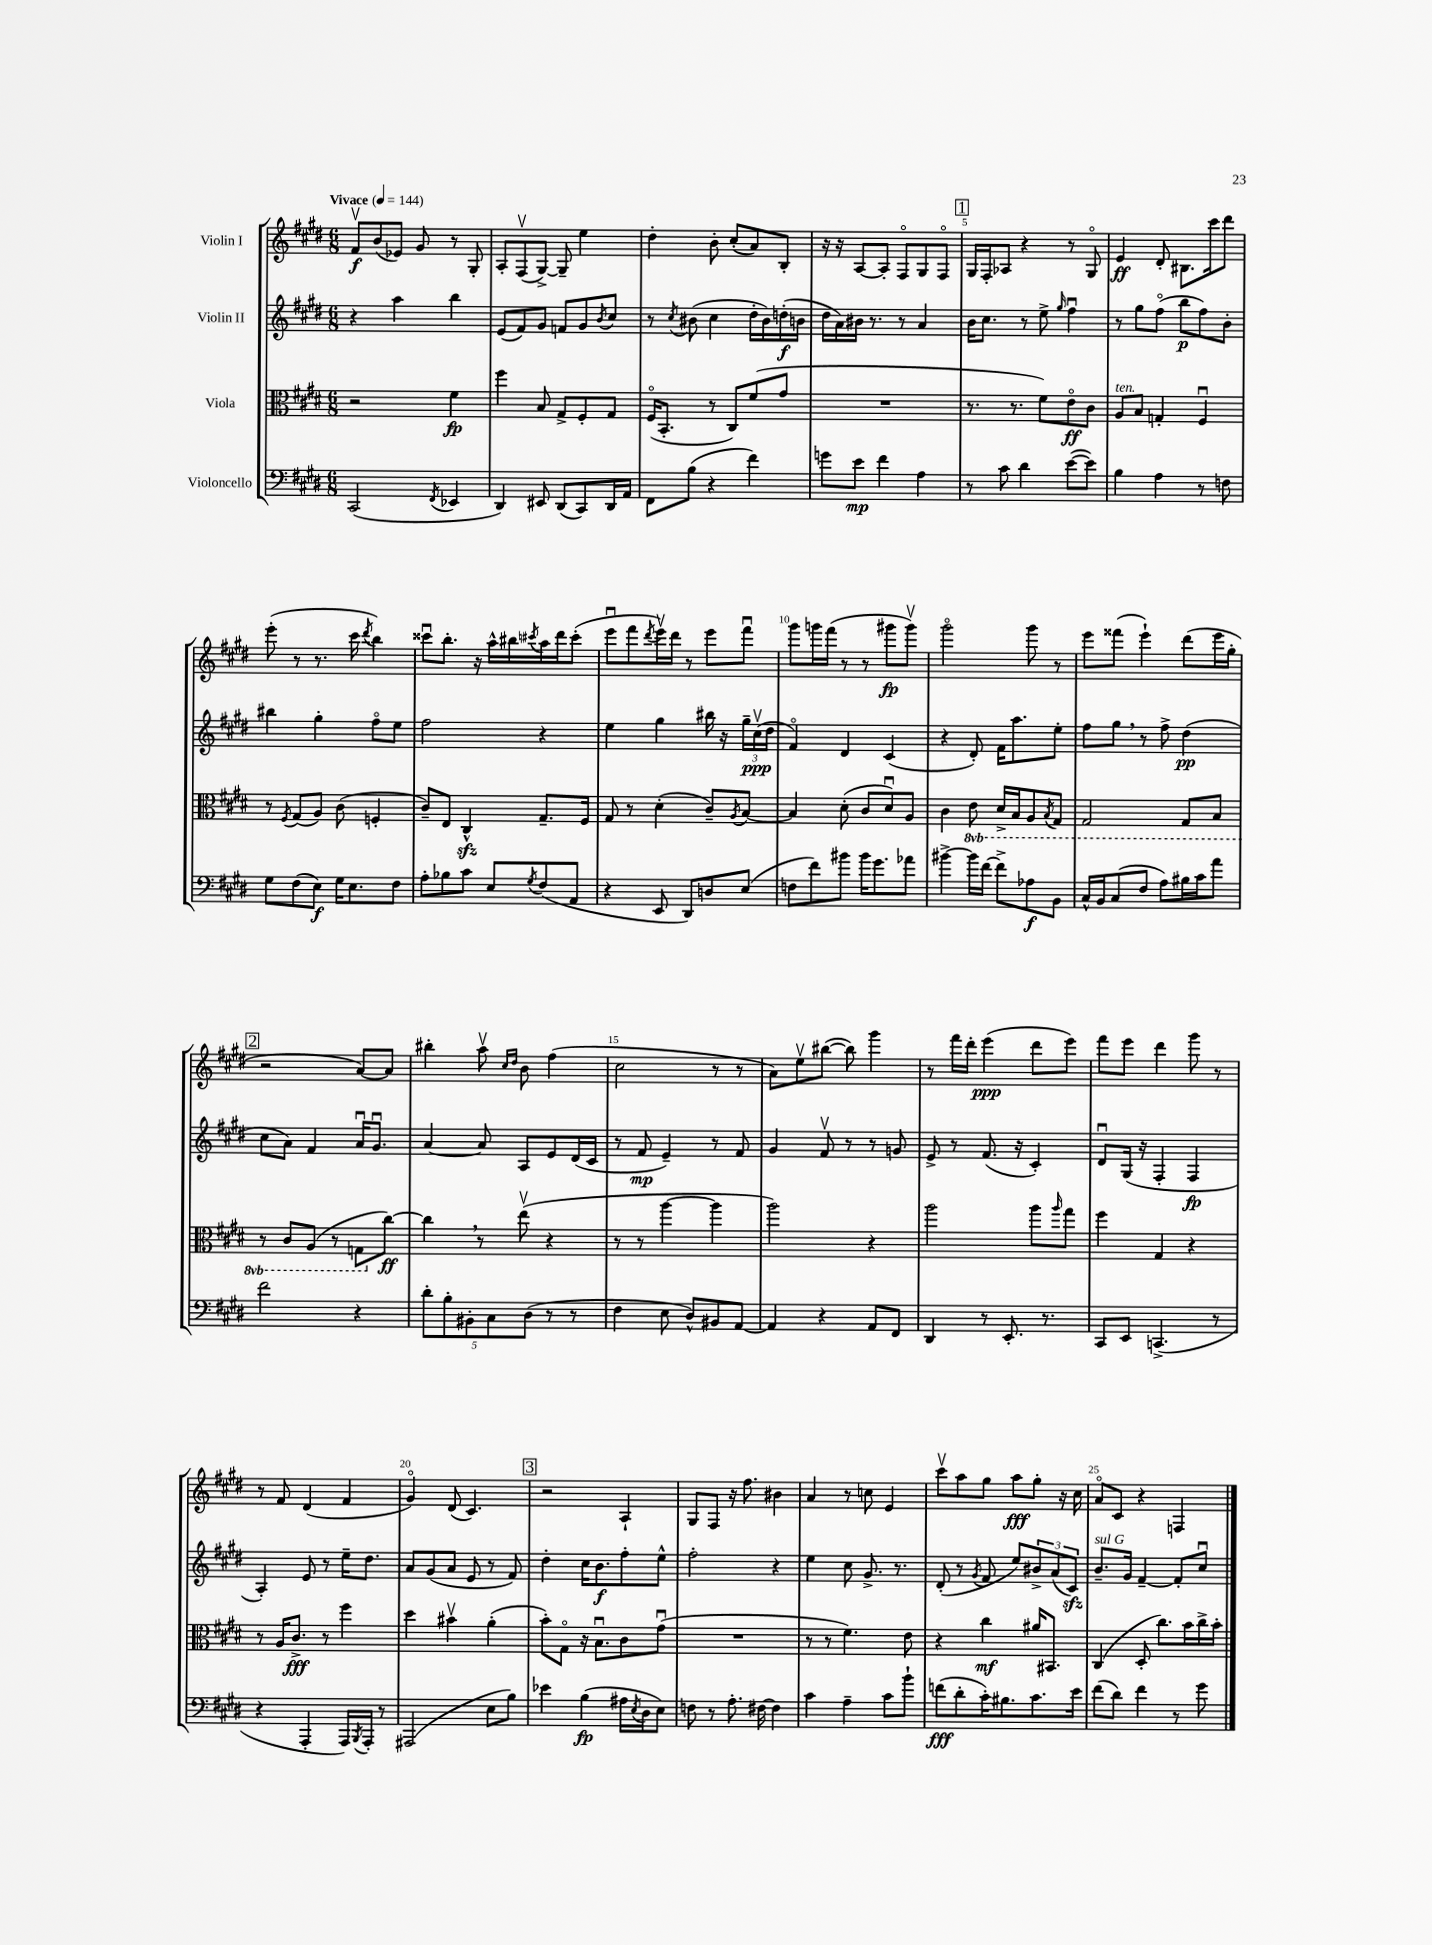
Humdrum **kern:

**kern	**kern	**kern	**kern
*staff4	*staff3	*staff2	*staff1
*clefF4	*clefC3	*clefG2	*clefG2
*k[f#c#g#d#]	*k[f#c#g#d#]	*k[f#c#g#d#]	*k[f#c#g#d#]
*M6/8	*M6/8	*M6/8	*M6/8
*MM144	*MM144	*MM144	*MM144
(2CC#	2r	4r	8f#v
.	.	.	(8b
.	.	4aa	8e-)
.	.	.	8g#
8qFF#	.	.	.
4EE-	4f#	4bb	8r
.	.	.	8G#'
=	=	=	=
4DD#)	4ff#	(8e	8A'
.	.	8f#)	(8F#v
8EE#	8B	8g#	[8G#^)
(8DD#	8G#^	8f	8G#~]
8CC#)	8F#'	8g#	4ee
.	.	8qb	.
16DD#	8G#	8cc#	.
16AA	.	.	.
=	=	=	=
8FF#	(16F#o	8r	4dd#'
.	8.BB'	.	.
.	.	8qcc#	.
(8B	.	(8b#	.
4r	8r	4cc#	8b'
.	8C#)	.	(8cc#'
4f#)	(8f#	16dd#'	8a)
.	.	16b#)	.
.	8g#	(16dd'	8B'
.	.	16b	.
=	=	=	=
8g	2.r	16dd#	16r
.	.	16a)	16r
8e	.	16b#	[8A
.	.	8.r	.
4f#	.	.	8A']
.	.	8r	8F#o
4A	.	4a	8G#
.	.	.	8F#o
=	=	=	=
8r	8.r	16b	16G#
.	.	8.cc#	16F#'
8c#	.	.	8A-
.	8.r	.	.
4d#	.	8r	4r
.	8f#)	8ee^	.
.	.	16qqgg#	.
([8e	8eo	4ff#u	8r
8e])	8c#	.	8G#o
=	=	=	=
4B	8A	8r	4e
.	8B	8gg#	.
4A	4G'	(8ff#o	8d#'
.	.	8bb	8.B#
8r	4F#u	8ff#)	.
.	.	.	16ccc#
8F	.	8b'	8ddd#
=	=	=	=
8G#	8r	4bb#	(8eee'
.	8qF#	.	.
(8F#	(8G#	.	8r
8E)	8A)	4gg#'	8.r
16G#	(8c#	.	.
8.E	.	.	16ccc#
.	.	.	8qddd#
.	4F'	8ff#o	4bb)
8F#	.	8ee	.
=	=	=	=
8A'	8c#~)	2ff#	8ccc##u
8B-	8E	.	8.bb'
8c#	4C#^^	.	.
.	.	.	16r
8E	.	.	16aa^^
.	.	.	16bb#
8qG#	.	.	8qccc#
(8F#	8.G#~	4r	16aa
.	.	.	16ddd#
8AA	.	.	(8ccc#'
.	16F#	.	.
=	=	=	=
4r	8G#	4ee	8eeeu
.	8r	.	8fff#
.	.	.	8qddd#
8EE	(4d#'	4gg#	16eeev)
.	.	.	16ddd#
8DD#)	.	.	8r
8D	8c#~)	16bb#	8eee
.	.	16r	.
.	8qA	.	.
(8E	[8B	24gg#~	8fff#u
.	.	(24cc#v	.
.	.	24dd#	.
=	=	=	=
8F	4B]	4f#o)	8ggg#
8f#)	.	.	16ggg
.	.	.	(16fff#
8b#	(8d#'	4d#	8r
16b#	8c#	.	8r
8.g#	.	.	.
.	8d#u)	(4c#	8ggg#
8a-	8A	.	8ggg#v)
=	=	=	=
[4b#^	4c#	4r	2ggg#o
16b#]	8E	8d#')	.
[16f#	.	.	.
8f#^]	16D#^	16f#	.
.	16BB	8.aa	.
8A-	8AA	.	8ggg#
.	8qBB	.	.
8BB	8GG#	8ee'	8r
=	=	=	=
16C#^^	2GG#	8ff#	8eee
16BB	.	.	.
(8C#	.	8gg#	(8fff##
8F#	.	8r	4eee`)
8A)	.	8ff#^	.
16B#	8GG#	(4dd#	(8ddd#
16c#	.	.	.
8a	8BB	.	16eee
.	.	.	16gg#'
=	=	=	=
2f#	8r	8cc#	2r
.	8C#	8a)	.
.	(8AA	4f#	.
.	8r	.	.
4r	8GG	16au	[8a)
.	.	8.g#u	.
.	[8cc#)	.	8a]
=	=	=	=
10d#'	4cc#]	[4a	4bb#'
10B'	.	.	.
10BB#'	.	.	.
.	8r	8a]	8aav
10C#	.	.	.
.	.	.	16qqcc#
.	.	.	16qqdd#
.	(8eev	8A	8b
(10D#	.	.	.
8r	4r	8e	(4ff#
8r	.	(16d#	.
.	.	16c#	.
=	=	=	=
4F#	8r	8r	2cc#
.	8r	8f#	.
8E	[4aa	4e~)	.
8D#^^)	.	.	.
8BB#	4aa]	8r	8r
[8AA	.	8f#	8r
=	=	=	=
4AA]	2aa)	4g#	8a)
.	.	.	8eev
4r	.	8f#v	([8bb#
.	.	8r	8bb#])
8AA	4r	8r	4ggg#
8FF#	.	8g	.
=	=	=	=
4DD#	2aa	8e^	8r
.	.	8r	16fff#
.	.	.	16ddd#'
8r	.	(8.f#	(4eee
8.EE'	.	.	.
.	.	16r	.
.	8aa	4c#')	8ddd#
8.r	.	.	.
.	16qqaa	.	.
.	8gg#	.	8eee)
=	=	=	=
8CC#	4ff#	8d#u	8fff#
8EE	.	(16G#	8eee
.	.	16r	.
(4.CC^	4G#	4F#'	4ddd#
.	4r	4F#	8ggg#
8r	.	.	8r
=	=	=	=
4r	8r	4A')	8r
.	16A	.	8f#
.	8.c#^	.	.
4AAA'	.	8e	(4d#
.	8r	8r	.
16AAA)	4ff#	16ee~	4f#
8qBBB	.	.	.
16AAA'	.	8.dd#	.
8r	.	.	.
=	=	=	=
(2AAA#	4dd#	8a	4g#o)
.	.	(8g#	.
.	4b#v	8a	(8d#
.	.	8e	4.c#)
8E	(4a'	8r	.
8B)	.	8f#)	.
=	=	=	=
4e-	8b')	4dd#'	2r
.	8G#o	.	.
(4B	16r	16cc#	.
.	8.Bu	8.b	.
16A#	8c#	8ff#'	4A`
8qE	.	.	.
16D#	.	.	.
8E)	(8g#u	8ee^^	.
=	=	=	=
8F	2.r	2ff#'	8G#
8r	.	.	8F#
8.A'	.	.	16r
.	.	.	8.ff#
[16F#	.	.	.
4F#]	.	4r	4b#
=	=	=	=
4c#	8r	4ee	4a
.	8r	.	.
4A~	4.f#)	8cc#	8r
.	.	8.g#^	8cc
8c#	.	.	4e
.	.	8.r	.
8b`	8e	.	.
=	=	=	=
(8f	4r	(8d#'	8ccc#v
8d#'	.	8r	8aa
.	.	8qg#	.
16c#')	4cc#	8f#	8gg#
8.B#	.	.	.
.	.	8ee)	8aa
8.c#	16a#	12b#^	8gg#'
.	8.BB#	.	.
.	.	(12a	.
.	.	.	16r
.	.	12c#)	.
16e	.	.	16cc#
=	=	=	=
(8f#	(4C#	8.b~	8ao
8d#)	.	.	8c#
.	.	16g#	.
4f#	8D#'	[4f#~	4r
.	8.cc#)	.	.
8r	.	8f#']	4F
.	16b	.	.
8g#	16cc#^	8cc#u	.
.	16b'	.	.
==	==	==	==
*-	*-	*-	*-
